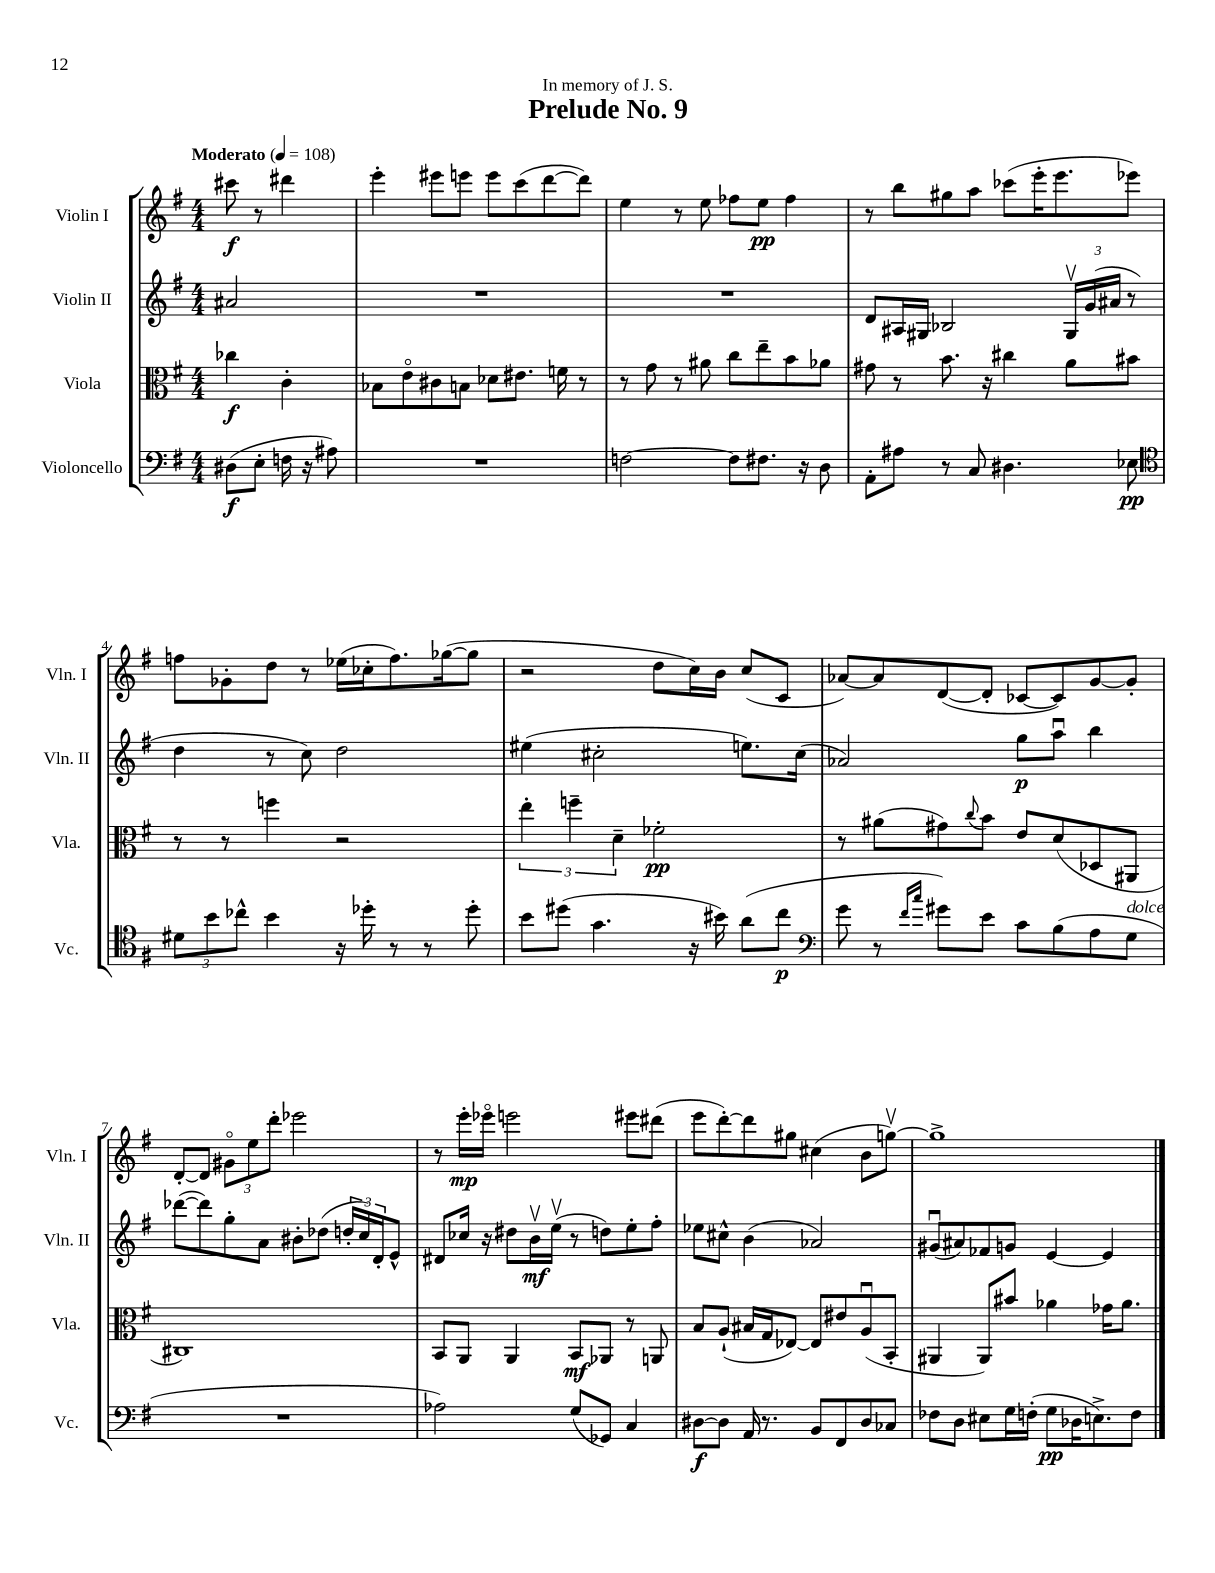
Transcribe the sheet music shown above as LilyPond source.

\header { title = "Prelude No. 9" dedication = "In memory of J. S." }
<<
\new StaffGroup <<
\new Staff = "s0" \with { instrumentName = "Violin I" shortInstrumentName = "Vln. I" } {
    \clef treble \key g \major \numericTimeSignature \time 4/4 \partial 2 \tempo "Moderato" 4 = 108
    cis'''8\f r8 dis'''4 |
    e'''4-. eis'''8 e'''8 e'''8 c'''8( d'''8~ d'''8) |
    e''4 r8 e''8 fes''8 e''8\pp fes''4 |
    r8 b''8 gis''8 a''8 ces'''8( e'''16-. e'''8. ees'''8) |
    f''8 ges'8-. d''8 r8 ees''16( ces''16-. f''8.) ges''16~( ges''8 |
    r2 d''8 c''16) b'16 c''8( c'8 |
    aes'8~) aes'8 d'8~( d'8-. ces'8~ ces'8) g'8~ g'8-. |
    d'8~-. d'8 \tuplet 3/2 { gis'8\flageolet e''8 d'''8-. } ees'''2 |
    r8 e'''16-.\mp ees'''16\flageolet e'''2 eis'''8 dis'''8( |
    e'''8 d'''8~-.) d'''8 gis''8 cis''4( b'8 g''8~\upbow) |
    g''1-> \bar "|." |
}
\new Staff = "s1" \with { instrumentName = "Violin II" shortInstrumentName = "Vln. II" } {
    \clef treble \key g \major \numericTimeSignature \time 4/4 \partial 2
    ais'2 |
    R1 |
    R1 |
    d'8 ais16 gis16 bes2 \tuplet 3/2 { gis16\upbow g'16( ais'16 } r8 |
    d''4 r8 c''8) d''2 |
    eis''4( cis''2-. e''8.) cis''16( |
    aes'2) g''8\p a''8\downbow b''4 |
    des'''8~( des'''8) g''8-. a'8 bis'8-. des''8( \tuplet 3/2 { d''16-. c''16) d'16-. } e'8-^ |
    dis'8 ces''16 r16 dis''8 b'16\upbow\mf e''16\upbow( r8 d''8) e''8-. fis''8-. |
    ees''8 cis''8-^ b'4( aes'2) |
    gis'8\downbow( ais'8) fes'8 g'8 e'4~ e'4 \bar "|." |
}
\new Staff = "s2" \with { instrumentName = "Viola" shortInstrumentName = "Vla." } {
    \clef alto \key g \major \numericTimeSignature \time 4/4 \partial 2
    ces''4\f c'4-. |
    bes8 e'8\flageolet cis'8 b8 des'8 eis'8. f'16 r8 |
    r8 g'8 r8 ais'8 c''8 e''8-- b'8 aes'8 |
    gis'8 r8 b'8. r16 cis''4 a'8 bis'8 |
    r8 r8 f''4 r2 |
    \tuplet 3/2 { e''4-. f''4-- d'4-- } fes'2-.\pp |
    r8 ais'8( gis'8) \appoggiatura { c''8 } b'8 e'8 d'8( des8 ais,8 |
    cis1) |
    b,8 a,8 a,4 b,8\mf aes,8 r8 a,8 |
    b8 a8-!( bis16 g16 ees8~) ees8 eis'8 a8\downbow( b,8-. |
    ais,4 ais,8) bis'8 aes'4 ges'16 aes'8. \bar "|." |
}
\new Staff = "s3" \with { instrumentName = "Violoncello" shortInstrumentName = "Vc." } {
    \clef bass \key g \major \numericTimeSignature \time 4/4 \partial 2
    dis8\f( e8-. f16 r16 ais8) |
    R1 |
    f2~ f8 fis8. r16 d8 |
    a,8-. ais8 r8 c8 dis4. ees8\pp |
    \clef tenor \tuplet 3/2 { dis'8 b'8 ces''8-^ } b'4 r16 des''16-. r8 r8 des''8-. |
    b'8 dis''8( g'4. r16 bis'16) a'8( c''8\p |
    \clef bass g'8 r8 \grace { fis'16 c''16 } gis'8) e'8 c'8 b8( a8 g8^\markup { \italic "dolce" } |
    R1 |
    aes2) g8( ges,8) c4 |
    dis8~\f dis8 a,16 r8. b,8 fis,8 dis8 ces8 |
    fes8 d8 eis8 g16 f16-.( g8\pp des16 e8.->) f8 \bar "|." |
}
>>
>>
